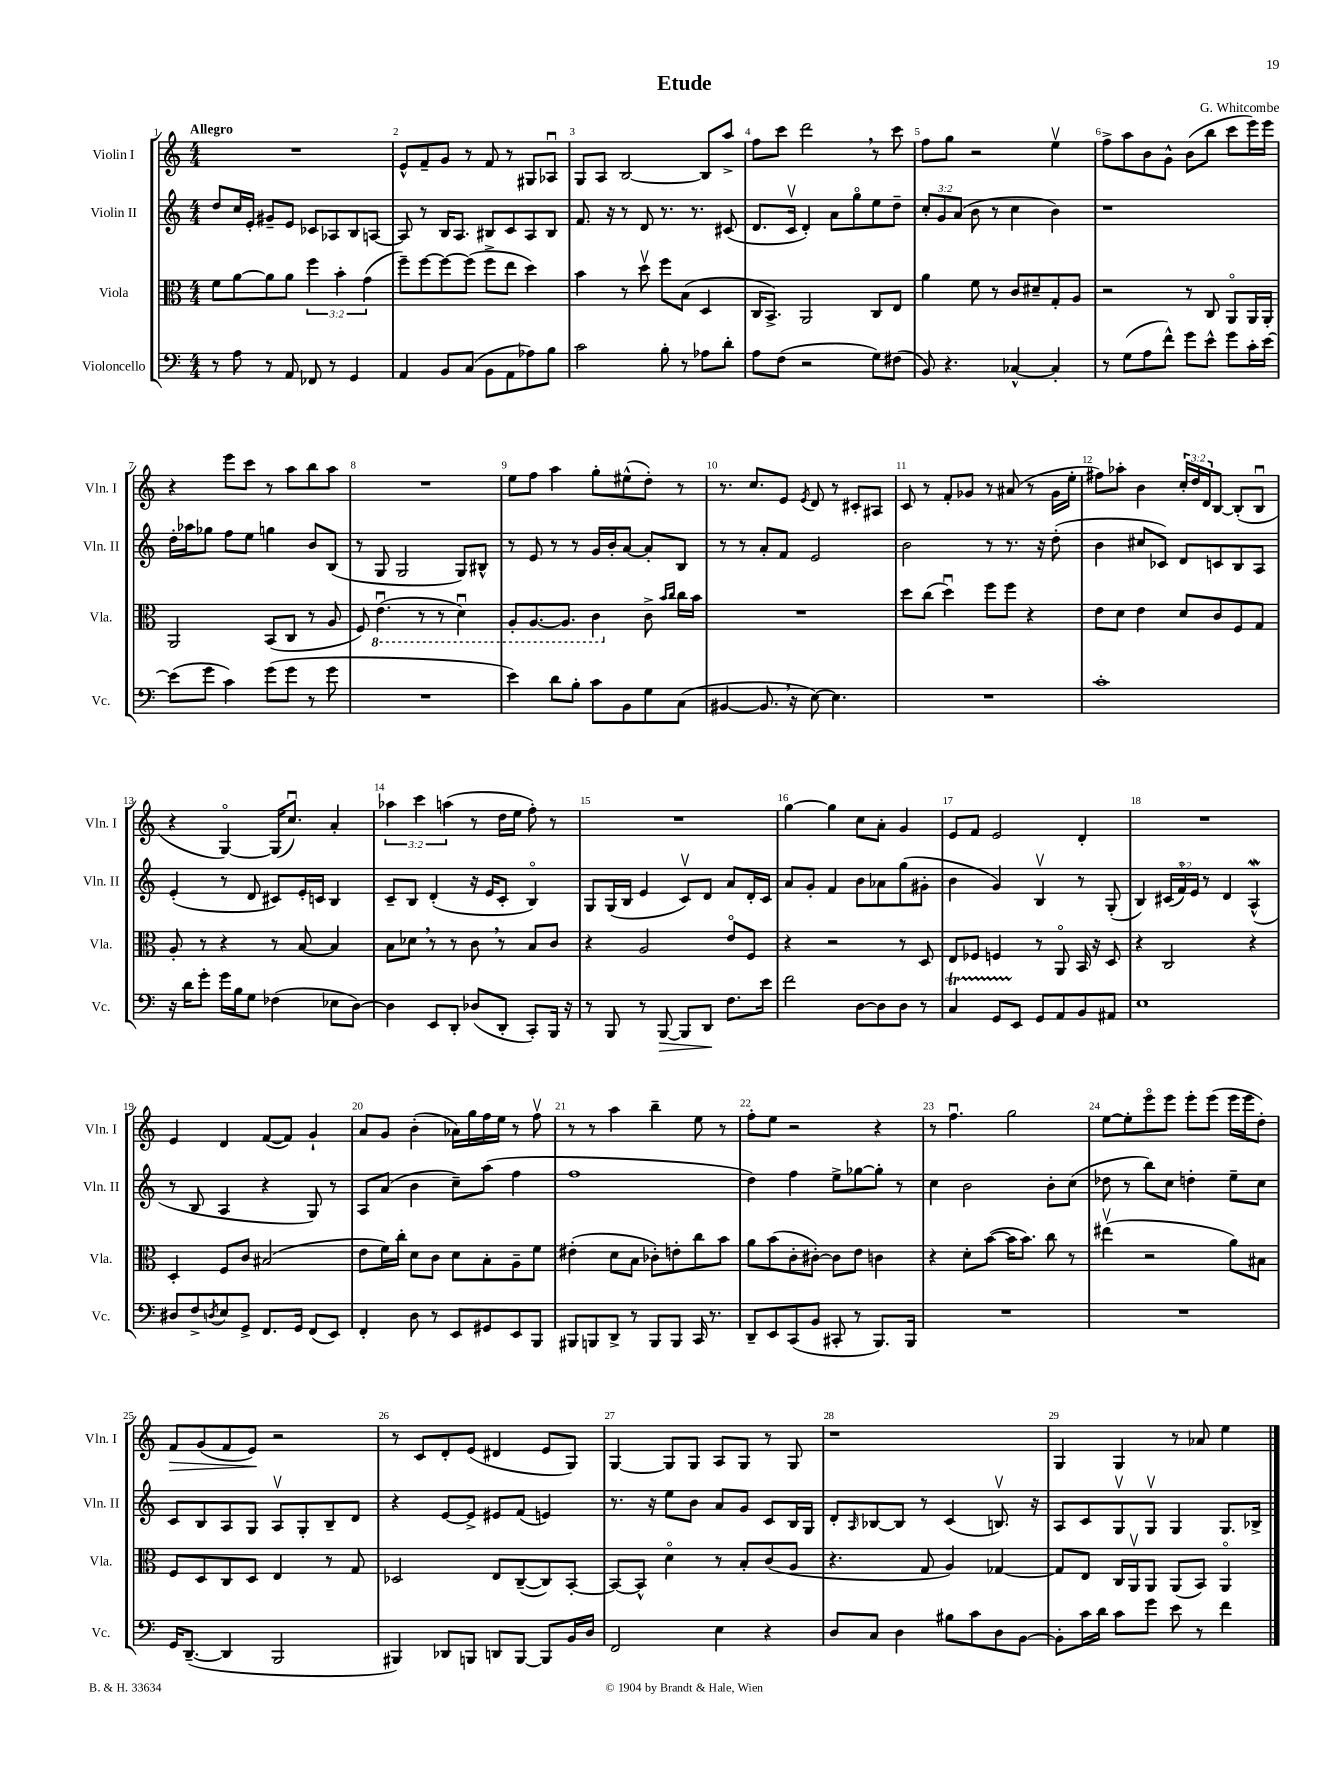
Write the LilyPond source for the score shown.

\header { title = "Etude" composer = "G. Whitcombe" }
<<
\new StaffGroup <<
\new Staff = "s0" \with { instrumentName = "Violin I" shortInstrumentName = "Vln. I" } {
    \clef treble \key c \major \numericTimeSignature \time 4/4 \override Staff.TupletNumber.text = #tuplet-number::calc-fraction-text \tempo "Allegro"
    R1 |
    e'8-^ f'8-- g'8 r8 f'8 r8 gis8 aes8\downbow |
    g8 a8 b2~ b8 a''8-> |
    f''8 c'''8 d'''2 \breathe r8 c'''8 |
    f''8 g''8 r2 e''4\upbow |
    f''8-> a''8 b'8 g'8-^ b'8( b''8 c'''8 e'''16) e'''16 |
    r4 e'''8 c'''8 r8 a''8 b''8 a''8 |
    R1 |
    e''8 f''8 a''4 g''8-. eis''8-^( d''8-.) r8 |
    r8. c''8. e'8 \acciaccatura { e'8 } d'8 r8 cis'8-. ais8 |
    c'8 r8 f'8-. ges'8 r8 ais'8( r8 ges'16 e''16-. |
    fis''8) aes''8-. b'4 \tuplet 3/2 { c''16-. d''16 d'16 } b8~ b8-.( b8\downbow |
    r4 g4~\flageolet) g16( c''8.\downbow) a'4-. |
    \tuplet 3/2 { aes''4 c'''4 a''4( } r8 d''16 e''16 f''8-.) r8 |
    R1 |
    g''4~ g''4 c''8 a'8-. g'4 |
    e'8 f'8 e'2 d'4-. |
    R1 |
    e'4 d'4 f'8~( f'8) g'4-! |
    a'8 g'8 b'4-.( aes'16) g''16 f''16 e''16 r8 f''8\upbow |
    r8 r8 a''4 b''4-- e''8 r8 |
    f''8-. e''8 r2 r4 |
    r8 f''4.\downbow g''2 |
    e''8~ e''8-. e'''8\flageolet e'''8 e'''8-. e'''8( e'''16 e'''16 d''8-.) |
    f'8\> g'8( f'8 e'8\!) r2 |
    r8 c'8 d'8-. e'8( dis'4 e'8 g8) |
    g4~ g8 g8 a8 g8 r8 g8 |
    r1 |
    g4 g4 r8 aes'8 e''4 \bar "|." |
}
\new Staff = "s1" \with { instrumentName = "Violin II" shortInstrumentName = "Vln. II" } {
    \clef treble \key c \major \numericTimeSignature \time 4/4 \override Staff.TupletNumber.text = #tuplet-number::calc-fraction-text
    d''8 c''16 e'16-. gis'8-- e'8 ces'8 aes8 b8 a8~ |
    a8 r8 b16 a8. bis8 c'8 a8 bis8 |
    f'8. r16 r8 d'8 r8. r8. cis'8( |
    d'8. c'16\upbow d'4-.) a'8 g''8\flageolet e''8 d''8-- |
    \tuplet 3/2 { c''8-. g'8 a'8( } b'8 r8 c''4 b'4) |
    r1 |
    d''16-. aes''16 ges''8 f''8 e''8 g''4 b'8 b8( |
    r8 g8 g2 g8) bis8-^ |
    r8 e'8 r8 r8 g'16 b'16-. a'8~ a'8-. b8 |
    r8 r8 a'8-. f'8 e'2 |
    b'2 r8 r8. r16 d''8-.( |
    b'4 cis''8 ces'8) d'8 c'8 b8 a8 |
    e'4-.( r8 d'8 cis'8) e'16-. c'16 b4 |
    c'8-- b8 d'4-.( r16 e'16 c'8-. b4\flageolet) |
    g8 g16( b16 e'4 c'8\upbow) d'8 a'8 d'16-. c'16 |
    a'8 g'8-. f'4 b'8 aes'8 g''8( gis'8-. |
    b'4 g'4) b4\upbow r8 g8-.( |
    b4) \tuplet 3/2 { cis'16( f'16\flageolet) e'16 } r8 d'4 a4-^\mordent( |
    r8 b8 a4 r4 g8) r8 |
    a8 a'8( b'4 c''8--) a''8( f''4 |
    f''1 |
    d''4) f''4 e''8-> ges''8~ ges''8-. r8 |
    c''4 b'2 b'8-. c''8( |
    des''8 r8 b''8) c''8 d''4-. e''8-- c''8 |
    c'8 b8 a8 g8 a8\upbow g8-. b8-- d'8 |
    r4 e'8~ e'8-> eis'8 f'8( e'4) |
    r8. r16 e''8 b'8 a'8 g'8 c'8 b16 g16 |
    d'8-. \grace { a16 } bes8~ bes8 r8 c'4( b8.\upbow) r16 |
    a8 c'8 g8\upbow g8\upbow g4 g8. bes16-> \bar "|." |
}
\new Staff = "s2" \with { instrumentName = "Viola" shortInstrumentName = "Vla." } {
    \clef alto \key c \major \numericTimeSignature \time 4/4 \override Staff.TupletNumber.text = #tuplet-number::calc-fraction-text
    f'8 a'8~ a'8 a'8 \tuplet 3/2 { f''4 b'4-. g'4( } |
    f''8--) f''8~ f''8~ f''8( f''8-> e''8 d''4) |
    b'4 r8 d''8\upbow f''8 b8( d4 |
    c16 b,8.->) a,2 c8 e8 |
    a'4 f'8 r8 c'8 dis'8-- g8-. a8 |
    r2 r8 c8 a,8\flageolet a,16 a,16-. |
    a,2 b,8( c8 r8 a8 |
    f8) \ottava #-1 e4.\downbow( r8 r8 d4\downbow) |
    a,8-. a,8.~ a,8. c4 \ottava #0 c'8-> \grace { b'16 c''16 } c''16 b'16 |
    R1 |
    d''8 c''8( d''4\downbow) f''8 f''8 r4 |
    e'8 d'8 e'4 d'8 c'8 f8 g8 |
    a8-. r8 r4 r8 b8~ b4 |
    b8 des'8 \breathe r8 r8 c'8 \breathe r8 b8 c'8 |
    r4 a2 e'8\flageolet f8 |
    r4 r2 r8 d8 |
    e8 fes8 f4 r8 a,8\flageolet b,16 r16 d8 |
    r4 c2 r4 |
    d4-. f8 c'8 bis2( |
    e'8 f'16) c''16-. d'8 c'8 d'8 b8-. a8-- f'8 |
    eis'4-.( d'8 b8 ces'8-.) e'8-. c''8 b'8 |
    a'8 b'8( c'8-. cis'8~-.) cis'8 e'8 c'4 |
    r4 d'8-. b'8~( b'16 b'8.) c''8 r8 |
    eis''4\upbow( r2 a'8) bis8 |
    f8 d8 c8 d8 e4 r8 g8 |
    des2 e8 c8~--( c8) b,8~-. |
    b,8~ b,8-^ d'4\flageolet r8 b8-. c'8( a8 |
    r4. g8 a4) ges4~ |
    ges8 e8 c16 a,16\upbow a,8 a,8( b,8) a,4\flageolet \bar "|." |
}
\new Staff = "s3" \with { instrumentName = "Violoncello" shortInstrumentName = "Vc." } {
    \clef bass \key c \major \numericTimeSignature \time 4/4
    r8 a8 r8 a,8 fes,8 r8 g,4 |
    a,4 b,8 c8( b,8 a,8 aes8) b8 |
    c'2 b8-. r8 aes8 d'8-. |
    a8 f8( r2 g8) fis8( |
    b,8) r4. ces4~-^ ces4-. |
    r8 g8( a8 f'8-^) g'8 e'8-^ g'8 c'16-. e'16~ |
    e'8( g'8 c'4) g'8( g'8 r8 g'8 |
    R1 |
    e'4) d'8 b8-. c'8 b,8 g8 c8( |
    bis,4~ bis,8. \breathe r16 e8~) e4. |
    R1 |
    c'1-. |
    r16 d'16 g'8-. g'16 b16 g8 fes4( ees8 d8~) |
    d4 e,8 d,8-. des8( d,8-. c,8-.) b,,16 r16 |
    r8 b,,8 r8 b,,8~\> b,,8 d,8\! f8. e'16 |
    f'2 d8~ d8 d8 r8 |
    c4\startTrillSpan g,8 e,8\stopTrillSpan g,8 a,8 b,8 ais,8 |
    e1 |
    dis8 f8-> \acciaccatura { d8 } e8 g,8-> f,8. g,16 f,8( e,8) |
    f,4-. d8 r8 e,8 gis,8 e,8 b,,8 |
    bis,,8 b,,8 d,8-> r8 b,,8 b,,8 c,16 r8. |
    d,8-- e,8 c,8( b,8 cis,8-. r8 b,,8.) b,,16 |
    R1 |
    R1 |
    g,16 d,8.~--( d,4 b,,2 |
    bis,,4) des,8 b,,8 d,8 b,,8~ b,,8 b,16 d16 |
    f,2 e4 r4 |
    d8 c8 d4 bis8 c'8 d8 b,8~ |
    b,8-. c'16 d'16 c'8 g'8 e'8 r8 f'4 \bar "|." |
}
>>
>>
\layout { \context { \Score \override BarNumber.break-visibility = ##(#f #t #t) barNumberVisibility = #all-bar-numbers-visible } }
